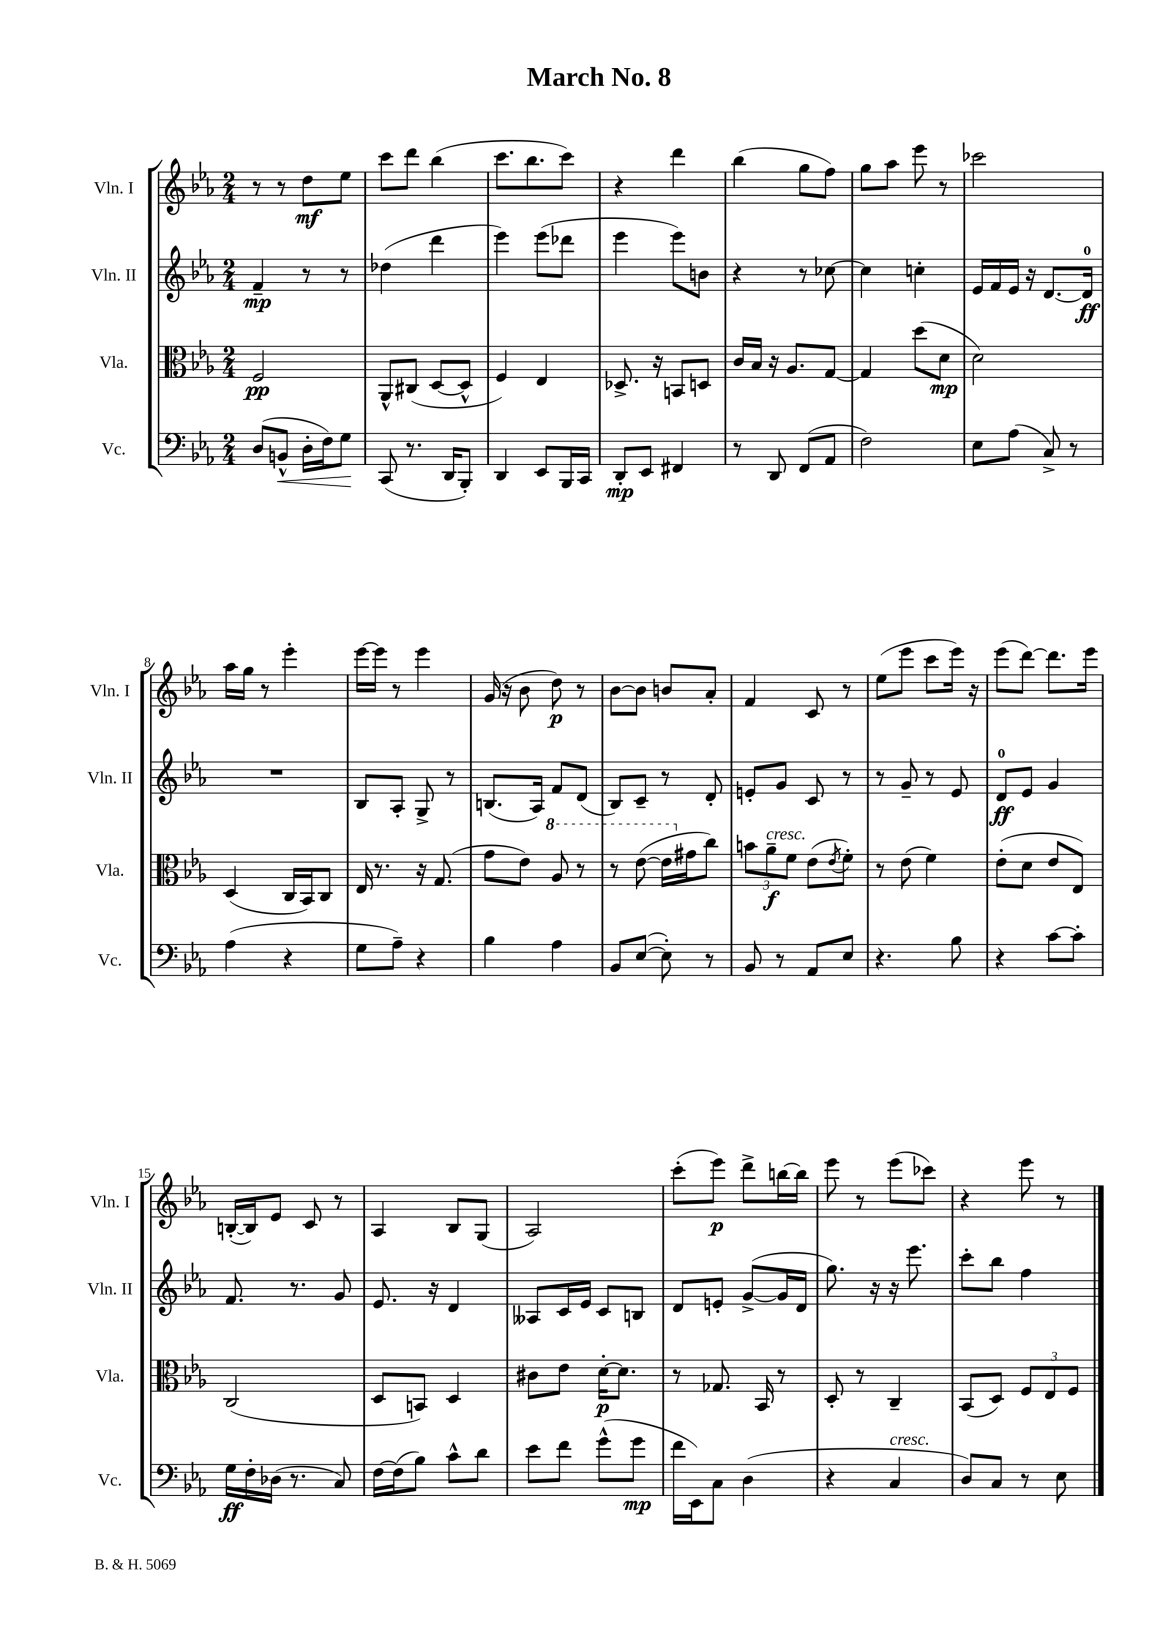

**kern	**kern	**kern	**kern
*staff4	*staff3	*staff2	*staff1
*clefF4	*clefC3	*clefG2	*clefG2
*k[b-e-a-]	*k[b-e-a-]	*k[b-e-a-]	*k[b-e-a-]
*M2/4	*M2/4	*M2/4	*M2/4
(8D	2F	4f~	8r
8BB^^	.	.	8r
16D'	.	8r	8dd
16F)	.	.	.
8G	.	8r	8ee-
=	=	=	=
(8CC	8AA-^^	(4dd-	8ccc
8.r	(8C#	.	8ddd
.	[8D	4ddd	(4bb-
16DD	.	.	.
8BBB-')	8D^^]	.	.
=	=	=	=
4DD	4F)	4eee-)	8.ccc
.	.	.	8.bb-
8EE-	4E-	(8eee-	.
16BBB-	.	8ddd-	8ccc)
16CC	.	.	.
=	=	=	=
8DD'	8.D-^	4eee-	4r
8EE-	.	.	.
.	16r	.	.
4FF#	8BB	8eee-)	4ddd
.	8D	8b	.
=	=	=	=
8r	16c	4r	(4bb-
.	16B-	.	.
8DD	16r	.	.
.	8.A-	.	.
(8FF	.	8r	8gg
8AA-	[8G	[8cc-	8ff)
=	=	=	=
2F)	4G]	4cc-]	8gg
.	.	.	8aa-
.	(8dd	4cc'	8eee-
.	8d	.	8r
=	=	=	=
8E-	2d)	16e-	2ccc-
.	.	16f	.
(8A-	.	16e-	.
.	.	16r	.
8C^)	.	[8.d	.
8r	.	.	.
.	.	16d]	.
=	=	=	=
(4A-	(4D	2r	16aa-
.	.	.	16gg
.	.	.	8r
4r	16C	.	4eee-'
.	16BB-)	.	.
.	8C	.	.
=	=	=	=
8G	16E-	8B-	[16eee-
.	8.r	.	16eee-]
8A-~)	.	8A-'	8r
4r	16r	8G^	4eee-
.	(8.G	.	.
.	.	8r	.
=	=	=	=
4B-	8g	(8.B	(16g
.	.	.	16r
.	8e-)	.	8b-
.	.	16A-)	.
4A-	8a-	8f	8dd)
.	8r	(8d	8r
=	=	=	=
8BB-	8r	8B-)	[8b-
([8E-	([8ee-	8c~	8b-]
8E-'])	16ee-]	8r	8b
.	16g#	.	.
8r	8cc)	8d'	8a-'
=	=	=	=
8BB-	12b	8e'	4f
.	12a-~	.	.
8r	.	8g	.
.	12f	.	.
8AA-	(8e-	8c	8c
.	8qe-	.	.
8E-	8f')	8r	8r
=	=	=	=
4.r	8r	8r	(8ee-
.	(8e-	8g~	8eee-
.	4f)	8r	8ccc
8B-	.	8e-	16eee-)
.	.	.	16r
=	=	=	=
4r	(8e-'	8d	(8eee-
.	8d	8e-	[8ddd)
[8c	8e-	4g	8.ddd]
8c']	8E-)	.	.
.	.	.	16eee-
=	=	=	=
16G	(2C	8.f	([16B'
16F'	.	.	16B])
(16D-	.	.	8e-
8.r	.	8.r	.
.	.	.	8c
8C)	.	8g	8r
=	=	=	=
[16F	8D	8.e-	4A-
(16F]	.	.	.
8B-)	8BB)	.	.
.	.	16r	.
8c^^	4D	4d	8B-
8d	.	.	(8G
=	=	=	=
8e-	8c#	8A--	2A-)
8f	8e-	16c	.
.	.	16e-	.
(8g^^	[16d'	8c	.
.	8.d]	.	.
8g	.	8B	.
=	=	=	=
16f	8r	8d	(8ccc'
16EE-)	.	.	.
8C	8.G-	8e'	8eee-)
(4D	.	([8g^	8ddd^
.	16BB-	.	.
.	8r	16g]	[16bb
.	.	16d	16bb]
=	=	=	=
4r	8D'	8.gg)	8eee-
.	8r	.	8r
.	.	16r	.
4C	4C~	16r	(8eee-
.	.	8.eee-	.
.	.	.	8ccc-)
=	=	=	=
8D)	(8BB-	8ccc'	4r
8C	8D)	8bb-	.
8r	12F	4ff	8eee-
.	12E-	.	.
8E-	.	.	8r
.	12F	.	.
==	==	==	==
*-	*-	*-	*-
